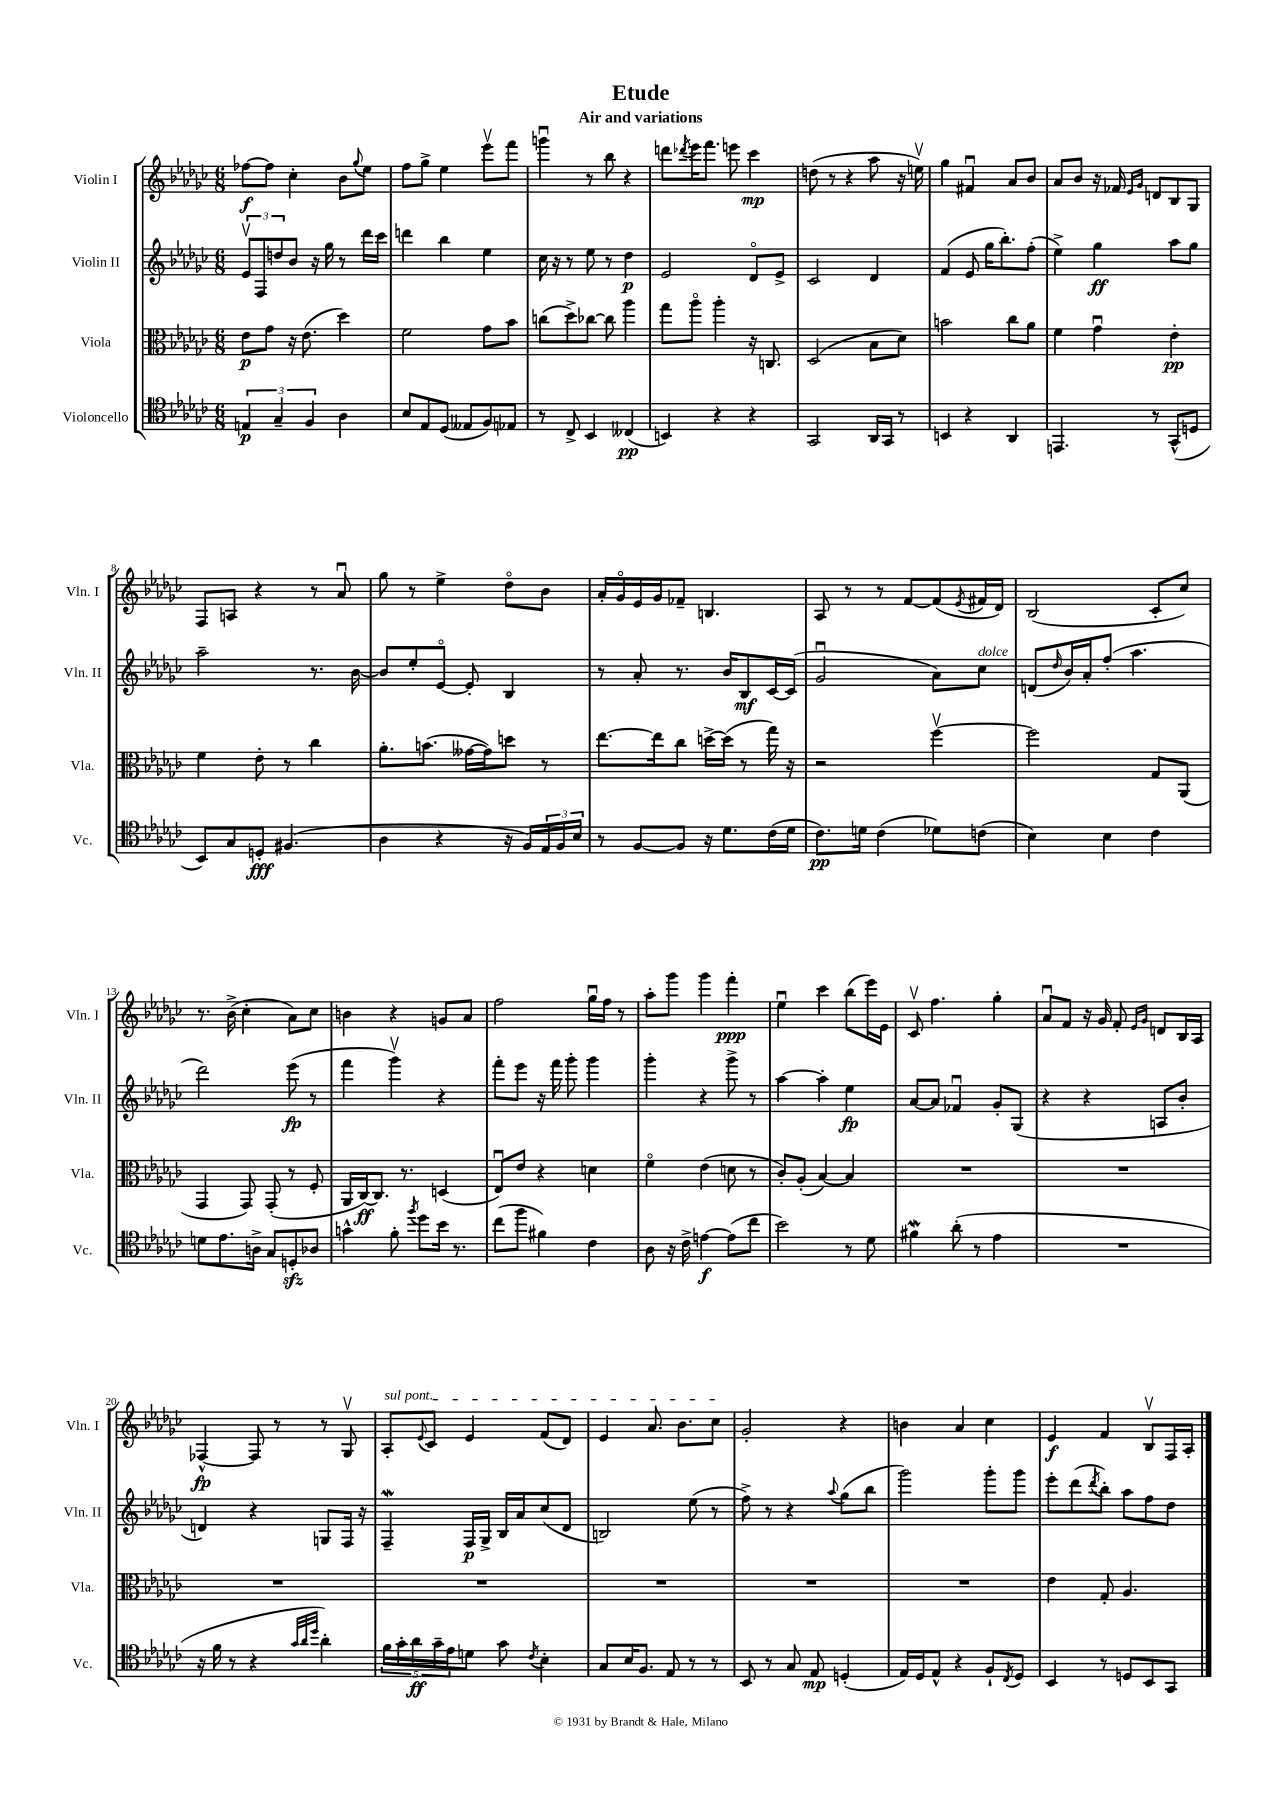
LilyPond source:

\header { title = "Etude" subtitle = "Air and variations" }
<<
\new StaffGroup <<
\new Staff = "s0" \with { instrumentName = "Violin I" shortInstrumentName = "Vln. I" } {
    \clef treble \key ges \major \numericTimeSignature \time 6/8
    fes''8~\f fes''8 ces''4-. bes'8 \appoggiatura { ges''8 } ees''8 |
    f''8 ges''8-> ees''4 ees'''8\upbow f'''8 |
    g'''4\downbow r8 bes''8 r4 |
    d'''8 \acciaccatura { des'''8 } ees'''16 f'''8. e'''8 ces'''4\mp |
    d''8( r8 r4 aes''8 r16 e''16\upbow) |
    ges''4 fis'4\downbow aes'8 bes'8 |
    aes'8 bes'8 r16 fes'16 \grace { ees'16 ges'16 } d'8 bes8 ges8 |
    f8 a8 r4 r8 aes'8\downbow |
    ges''8 r8 ees''4-> des''8\flageolet bes'8 |
    aes'16-. ges'16\flageolet ees'16 ges'16 fes'8-- b4. |
    aes8 r8 r8 f'8~ f'8( \acciaccatura { ees'8 } fis'16 des'16) |
    bes2( ces'8-. ces''8) |
    r8. bes'16->( ces''4-. aes'8) ces''8 |
    b'4 r4 g'8 aes'8 |
    f''2 ges''16\downbow f''16 r8 |
    aes''8-. ges'''8 ges'''4 f'''4-.\ppp |
    ees''4\downbow ces'''4 bes''8( ees'''16) ees'16 |
    ces'8\upbow f''4. ges''4-. |
    aes'8\downbow f'8 r16 ges'16 f'8-. \grace { ees'16 ges'16 } d'8 bes16 aes16 |
    fes4~-^\fp fes8 r8 r8 ges8\upbow |
    \once \override TextSpanner.bound-details.left.text = \markup { \italic "sul pont." } aes8-.\startTextSpan \appoggiatura { ees'8 } ces'8 ees'4 f'8( des'8) |
    ees'4 aes'8. bes'8. ces''8\stopTextSpan |
    ges'2-. r4 |
    b'4 aes'4 ces''4 |
    ees'4\f f'4 bes8\upbow f16 aes16-. \bar "|." |
}
\new Staff = "s1" \with { instrumentName = "Violin II" shortInstrumentName = "Vln. II" } {
    \clef treble \key ges \major \numericTimeSignature \time 6/8
    \tuplet 3/2 { ees'8\upbow f8 d''8 } bes'8 r16 ges''16 r8 des'''16 ces'''16 |
    d'''4 bes''4 ees''4 |
    ces''16 r16 r8 ees''8 r8 des''4\p |
    ees'2 des'8\flageolet ees'8-> |
    ces'2 des'4 |
    f'4( ees'8 ges''16 bes''8.-.) f''8-.( |
    ees''4->) ges''4\ff aes''8 ges''8 |
    aes''2-- r8. bes'16~ |
    bes'8 ees''8-. ees'8~\flageolet ees'8-. bes4 |
    r8 aes'8-. r8. bes'16 bes8\mf ces'16~ ces'16( |
    ges'2\downbow aes'8) ces''8^\markup { \italic "dolce" } |
    d'8( \grace { des''16 } bes'16) aes'16-. f''8-.( aes''4. |
    des'''2) ees'''8\fp( r8 |
    f'''4 ges'''4\upbow) r4 |
    f'''8-. ees'''8 r16 f'''16 ges'''8-. ges'''4 |
    ges'''4-. r4 ges'''8-> r8 |
    aes''4~ aes''4-. ees''4\fp |
    aes'8~ aes'8 fes'4\downbow ges'8-. ges8( |
    r4 r4 a8 bes'8-. |
    d'4) r4 g8 f16 r16 |
    f4--\mordent f16\p ges16-> bes16 aes'16 ces''8( des'8 |
    b2) ees''8( r8 |
    f''8->) r8 r4 \appoggiatura { aes''8 } ges''8( bes''8 |
    ges'''2) ges'''8-. ges'''8 |
    ees'''8-. des'''8( \acciaccatura { des'''8 } bes''8-.) aes''8 f''8 des''8 \bar "|." |
}
\new Staff = "s2" \with { instrumentName = "Viola" shortInstrumentName = "Vla." } {
    \clef alto \key ges \major \numericTimeSignature \time 6/8
    ees'8\p ges'8 r16 ees'8.( des''4) |
    f'2 ges'8 bes'8 |
    c''8( des''8->) ces''8~ ces''8 aes''4 |
    ges''8 aes''8\flageolet aes''4-. r16 c8. |
    des2( bes8 des'8) |
    b'2 ces''8 aes'8 |
    f'4 ges'4\downbow ees'4-.\pp |
    f'4 ees'8-. r8 ces''4 |
    aes'8.-. b'8.( geses'16~ geses'16) d''8 r8 |
    ees''8.~ ees''16 ces''8 d''16~-> d''16( r8 ges''16) r16 |
    r2 f''4~\upbow |
    f''2 ges8 aes,8( |
    ges,4 ges,8) ges,8-.( r8 f8-. |
    aes,16 ces16~\ff) ces8. r8. d4( |
    ees8\downbow) ees'8 r4 d'4 |
    f'4\flageolet ees'4( d'8 r8 |
    ces'8-.) aes8-.( bes4~) bes4 |
    R2. |
    R2. |
    R2. |
    R2. |
    R2. |
    R2. |
    R2. |
    ees'4 ges8-. aes4. \bar "|." |
}
\new Staff = "s3" \with { instrumentName = "Violoncello" shortInstrumentName = "Vc." } {
    \clef tenor \key ges \major \numericTimeSignature \time 6/8
    \tuplet 3/2 { e4\p ges4-- f4 } aes4 |
    bes8 ees8 des8( eeses8 f8) ees8 |
    r8 ces8-> bes,4 ceses4\pp( |
    b,4) r4 r4 |
    ges,2 aes,16 ges,16 r8 |
    b,4 r4 aes,4 |
    e,4. r8 ges,8-^( d8 |
    bes,8) ges8 d8-.\fff fis4.( |
    aes4 r4 r16 f16) \tuplet 3/2 { ees16 f16 bes16 } |
    r8 f8~ f8 r16 des'8. ces'16( des'16 |
    ces'8.\pp) d'16 ces'4( des'8) c'8( |
    bes4) bes4 ces'4 |
    d'8 ees'8. a16-> ges8 d8-.\sfz aes8 |
    g'4-^ f'8-. \acciaccatura { f''8 } des''8 bes'16 r8. |
    ces''8( f''8 fis'4) ces'4 |
    aes8 r16 ces'16-> e'4~\f e'8( ces''8 |
    bes'2) r8 des'8 |
    fis'4\mordent aes'8-.( r8 ees'4 |
    R2. |
    r16 f'16 r8 r4 \grace { ges'32 aes'32 des''32 } aes'4-.) |
    \tuplet 5/4 { f'16 ges'16-. aes'16\ff ges'16-- ees'16 } d'8 ges'8 \acciaccatura { ces'8 } bes4-. |
    ges8 bes16 f8. ees8 r8 r8 |
    bes,8 r8 ges8 ees8\mp d4-.( |
    ees16) des16 ees8-^ r4 f8-! \acciaccatura { ces8 } des8 |
    bes,4 r8 d8 bes,8 ges,8 \bar "|." |
}
>>
>>
